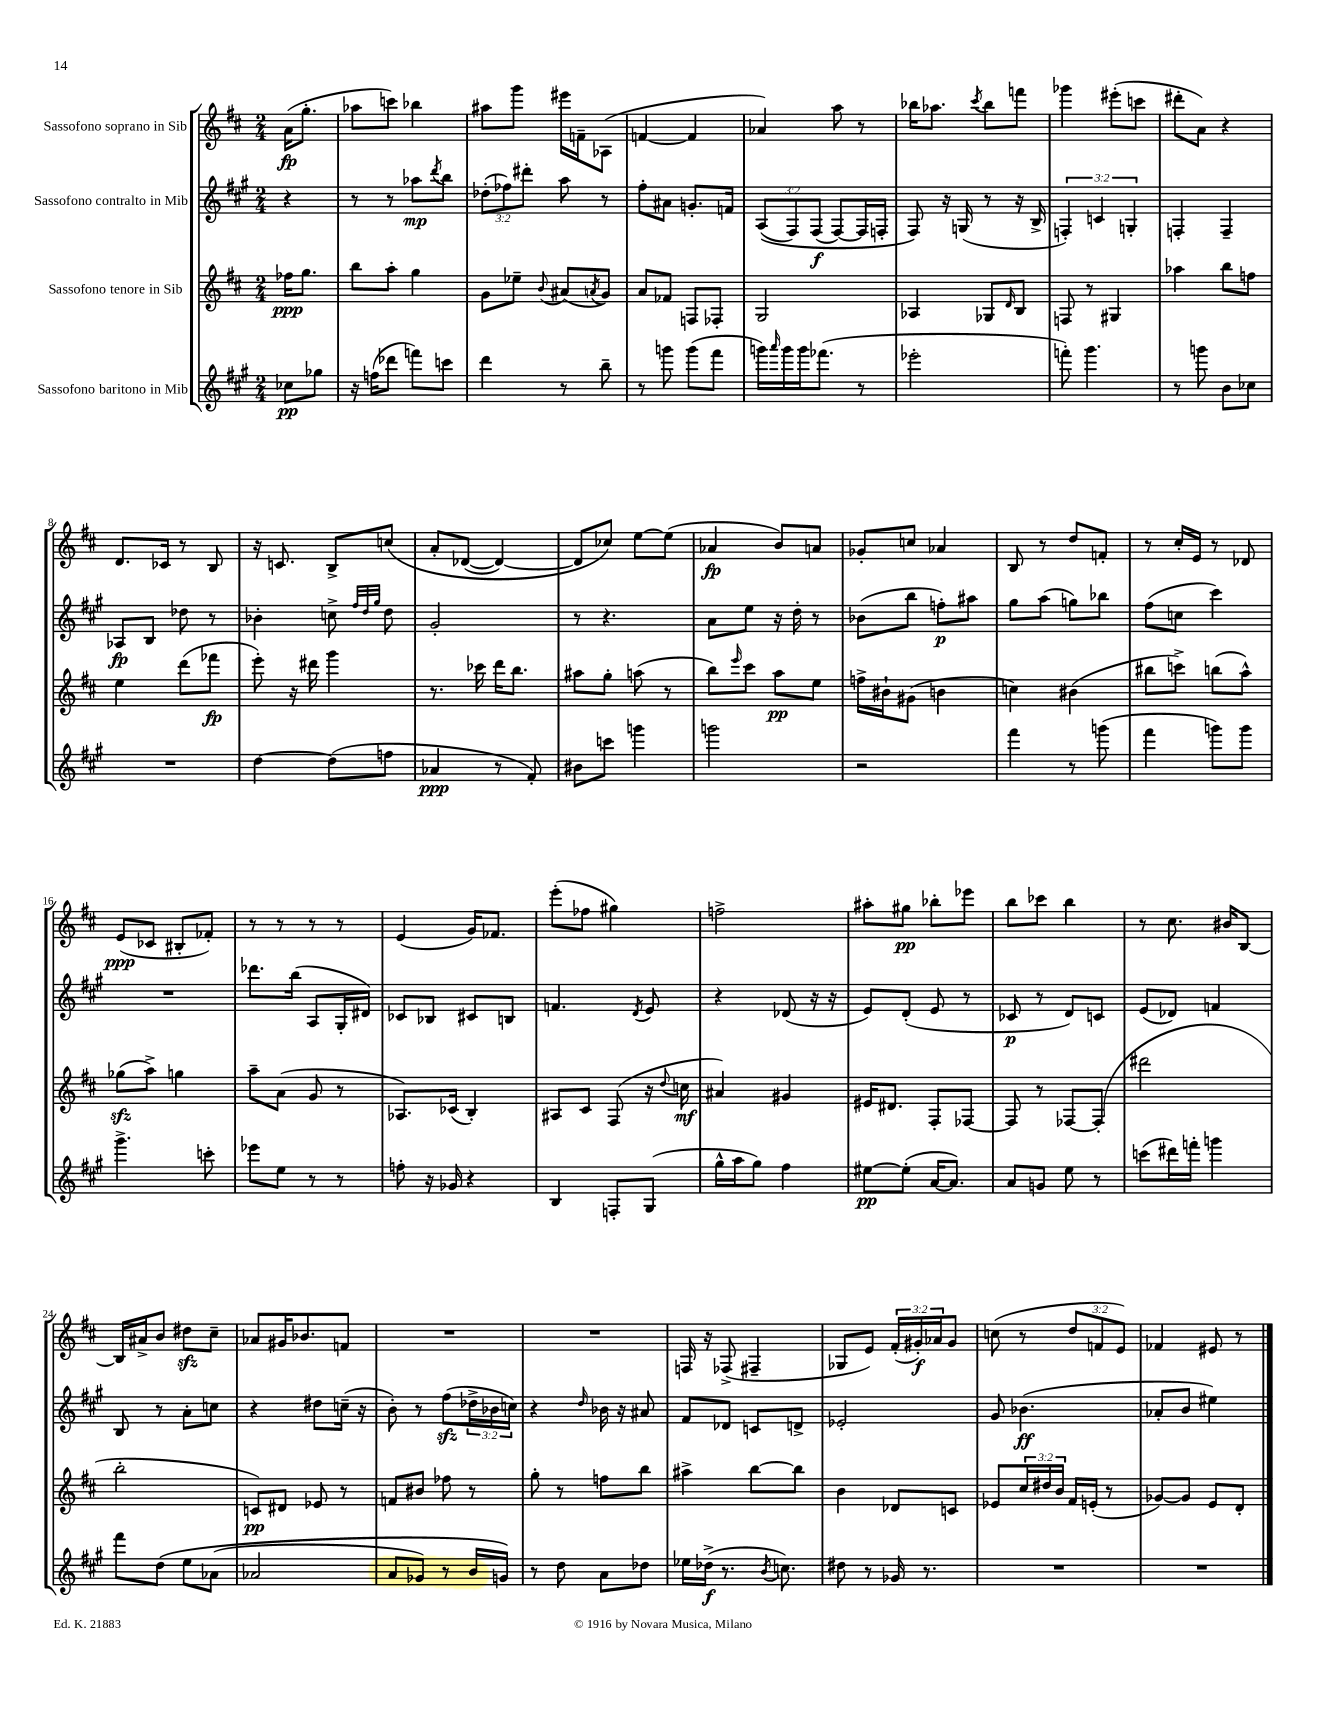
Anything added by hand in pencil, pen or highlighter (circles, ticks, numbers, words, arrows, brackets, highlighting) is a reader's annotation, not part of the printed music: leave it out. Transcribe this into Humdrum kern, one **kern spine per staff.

**kern	**dynam	**kern	**dynam	**kern	**dynam	**kern	**dynam
*part4	*part4	*part3	*part3	*part2	*part2	*part1	*part1
*staff4	*staff4	*staff3	*staff3	*staff2	*staff2	*staff1	*staff1
*I"Sassofono baritono in Mib	*	*I"Sassofono tenore in Sib	*	*I"Sassofono contralto in Mib	*	*I"Sassofono soprano in Sib	*
*clefG2	*	*clefG2	*	*clefG2	*	*clefG2	*
*k[f#c#g#]	*	*k[f#c#]	*	*k[f#c#g#]	*	*k[f#c#]	*
*M2/4	*	*M2/4	*	*M2/4	*	*M2/4	*
=	=	=	=	=	=	=	=
8cc-X\L	pp	16ff-X\KL	ppp	4r	.	(16a\KL	fp
.	.	8.gg\J	.	.	.	8.gg'\J	.
8gg-X\J	.	.	.	.	.	.	.
=1	=1	=1	=1	=1	=1	=1	=1
16r	.	8bb\L	.	8r	.	8aa-X\L	.
(16ffn\KL	.	.	.	.	.	.	.
8ddd-X\J	.	8aa'\J	.	8r	.	8cccn\J)	.
8fffn\L)	.	4gg\	.	8aa-X\L	mp	4bb-X\	.
.	.	.	.	8qddd/	.	.	.
8cccn\J	.	.	.	8bb\J	.	.	.
=2	=2	=2	=2	=2	=2	=2	=2
4ddd\	.	8g\L	.	(12dd-X'\L	.	8aa#X\L	.
.	.	.	.	12ff-X\)	.	.	.
.	.	8ee-X~\J	.	.	.	8ggg\J	.
.	.	.	.	12ddd#X'\J	.	.	.
.	.	8qqb/	.	.	.	.	.
8r	.	(8a#X/L	.	8aa\	.	16eee#X\LL	.
.	.	.	.	.	.	16fn~\J	.
.	.	8qan/	.	.	.	.	.
8bb~\	.	8g/J)	.	8r	.	(8A-X\J	.
=3	=3	=3	=3	=3	=3	=3	=3
8r	.	8a/L	.	8ff#'\L	.	[4fn/	.
8gggn\	.	8f-X/J	.	8a#X\J	.	.	.
(8ggg\L	.	8Fn/L	.	8.gn'/L	.	4f/]	.
8fff#\J	.	8F-X'/J	.	.	.	.	.
.	.	.	.	16fn/Jk	.	.	.
=4	=4	=4	=4	=4	=4	=4	=4
16gggn\LL)	.	2G/	.	((12A/L	.	4a-X/)	.
16qqaaa/	.	.	.	.	.	.	.
16ggg\	.	.	.	.	.	.	.
.	.	.	.	12F#/)	.	.	.
16ggg\J	.	.	.	.	.	.	.
.	.	.	.	(12F#/J	f	.	.
(8.fff-X\J	.	.	.	.	.	.	.
.	.	.	.	[8F#/L)	.	8aa\	.
8r	.	.	.	16F#/L]	.	8r	.
.	.	.	.	16Fn'/JJ	.	.	.
=5	=5	=5	=5	=5	=5	=5	=5
2eee-X'\	.	4A-X/	.	8F#/)	.	16bb-X\KL	.
.	.	.	.	.	.	8.aa-X\J	.
.	.	.	.	16r	.	.	.
.	.	.	.	(16Gn/	.	.	.
.	.	.	.	.	.	8qccc#/	.
.	.	8G-X/L	.	8r	.	8bb-\L	.
.	.	16qqd/	.	.	.	.	.
.	.	8B/J	.	16r	.	8fffn\J	.
.	.	.	.	16B^/	.	.	.
=6	=6	=6	=6	=6	=6	=6	=6
8fffn'\)	.	8Fn/	.	6Fn'/)	.	4ggg-X\	.
4.ggg#\	.	8r	.	.	.	.	.
.	.	.	.	6cn/	.	.	.
.	.	4G#X/	.	.	.	(8eee#X'\L	.
.	.	.	.	6Gn'/	.	.	.
.	.	.	.	.	.	8cccn\J	.
=7	=7	=7	=7	=7	=7	=7	=7
8r	.	4aa-X\	.	4Fn'/	.	8ddd#X'\L	.
8gggn\	.	.	.	.	.	8a\J)	.
8b\L	.	8bb\L	.	4F~/	.	4r	.
8cc-X\J	.	8ffn\J	.	.	.	.	.
!!LO:LB:g=z
=8	=8	=8	=8	=8	=8	=8	=8
2r	.	4ee\	.	8A-X/L	fp	8.d/L	.
.	.	.	.	8B/J	.	.	.
.	.	.	.	.	.	16c-X/Jk	.
.	.	(8ddd\L	.	8dd-X\	.	8r	.
.	.	8fff-X\J	fp	8r	.	8B/	.
=9	=9	=9	=9	=9	=9	=9	=9
[4dd\	.	8eee'\)	.	4b-X'\	.	16r	.
.	.	.	.	.	.	8.cn/	.
.	.	16r	.	.	.	.	.
.	.	16ddd#X\	.	.	.	.	.
(8dd\L]	.	4ggg\	.	8ccn^\	.	8B^/L	.
.	.	.	.	32qqff#/LLL	.	.	.
.	.	.	.	32qqdd/	.	.	.
.	.	.	.	32qqgg#/JJJ	.	.	.
8ffn\J	.	.	.	8dd\	.	(8ccn/J	.
=10	=10	=10	=10	=10	=10	=10	=10
4a-X/	ppp	8.r	.	2g#'/	.	8a'/L	.
.	.	.	.	.	.	([8d-X/J	.
.	.	16ccc-X\	.	.	.	.	.
8r	.	16ddd\KL	.	.	.	4d-/_)	.
.	.	8.bb\J	.	.	.	.	.
8f#'/)	.	.	.	.	.	.	.
=11	=11	=11	=11	=11	=11	=11	=11
8b#X\L	.	8aa#X\L	.	8r	.	8d-/L]	.
8cccn\J	.	8gg'\J	.	4.r	.	8cc-X/J)	.
4gggn\	.	(8aan\	.	.	.	[8ee\L	.
.	.	8r	.	.	.	(8ee\J]	.
=12	=12	=12	=12	=12	=12	=12	=12
2gggn\	.	8bb\L)	.	8a\L	.	4a-X/	fp
.	.	16qqeee/	.	.	.	.	.
.	.	8ccc#\J	.	8ee\J	.	.	.
.	.	8aa\L	pp	16r	.	8b/L)	.
.	.	.	.	16dd'\	.	.	.
.	.	8ee\J	.	8r	.	8an/J	.
=13	=13	=13	=13	=13	=13	=13	=13
2r	.	16ffn^\LL	.	(8b-X\L	.	8g-X'/L	.
.	.	16b#X`\J	.	.	.	.	.
.	.	(8g#X\J	.	8bb\J	.	8ccn/J	.
.	.	4bn\	.	8ffn'\L)	p	4a-X/	.
.	.	.	.	8aa#X\J	.	.	.
=14	=14	=14	=14	=14	=14	=14	=14
4fff#\	.	4ccn\)	.	8gg#\L	.	8B/	.
.	.	.	.	(8aa\J	.	8r	.
8r	.	(4b#X\	.	8ggn\L)	.	8dd/L	.
(8gggn\	.	.	.	8bb-X\J	.	8fn'/J	.
=15	=15	=15	=15	=15	=15	=15	=15
4fff#\	.	8bb#X\L	.	(8ff#\L	.	8r	.
.	.	8cccn^\J)	.	8ccn\J	.	16cc#'/LL	.
.	.	.	.	.	.	16e/JJ	.
8gggn\L)	.	(8bbn\L	.	4ccc#\)	.	8r	.
8ggg\J	.	8aa^^\J)	.	.	.	8d-X/	.
!!LO:LB:g=z
=16	=16	=16	=16	=16	=16	=16	=16
4.ggg#^\	.	(8gg-Xzz\L	.	2r	.	(8e/L	ppp
.	.	8aa^\J)	.	.	.	8c-X/J	.
.	.	4ggn\	.	.	.	8B#X'/L	.
8cccn'\	.	.	.	.	.	8f-X'/J)	.
=17	=17	=17	=17	=17	=17	=17	=17
8eee-X\L	.	8aa~\L	.	8.ddd-X\L	.	8r	.
8ee\J	.	(8a\J	.	.	.	8r	.
.	.	.	.	(16bb\Jk	.	.	.
8r	.	8g/	.	8A/L	.	8r	.
8r	.	8r	.	16G#'/L	.	8r	.
.	.	.	.	16d#X/JJ)	.	.	.
=18	=18	=18	=18	=18	=18	=18	=18
8ffn'\	.	8.A-X/L)	.	8c-X/L	.	(4e/	.
16r	.	.	.	8B-X/J	.	.	.
16g-X/	.	(16c-X/Jk	.	.	.	.	.
4r	.	4B'/)	.	8c#X/L	.	16g/KL)	.
.	.	.	.	.	.	8.f-X/J	.
.	.	.	.	8Bn/J	.	.	.
=19	=19	=19	=19	=19	=19	=19	=19
4B/	.	8A#X/L	.	4.fn/	.	(8eee'\L	.
.	.	8c#/J	.	.	.	8ff-X\J	.
8Fn'/L	.	(8F#/	.	.	.	4gg#X\)	.
.	.	.	.	8qd/	.	.	.
(8G#/J	.	16r	.	8e/	.	.	.
.	.	8qqdd/	.	.	.	.	.
.	.	16ccn\	mf	.	.	.	.
=20	=20	=20	=20	=20	=20	=20	=20
16gg#^^\LL	.	4a#X/)	.	4r	.	2ffn^\	.
16aa\J	.	.	.	.	.	.	.
8gg#\J)	.	.	.	.	.	.	.
4ff#\	.	4g#X/	.	(8d-X/	.	.	.
.	.	.	.	16r	.	.	.
.	.	.	.	16r	.	.	.
=21	=21	=21	=21	=21	=21	=21	=21
[8ee#X\L	pp	16e#X/KL	.	8e/L)	.	8aa#X'\L	.
.	.	8.d#X/J	.	.	.	.	.
(8ee#'\J]	.	.	.	(8d'/J	.	8gg#X\J	pp
[16a/KL	.	8F#'/L	.	8e/	.	8bb-X'\L	.
8.a/J])	.	.	.	.	.	.	.
.	.	[8F-X/J	.	8r	.	8eee-X\J	.
=22	=22	=22	=22	=22	=22	=22	=22
8a/L	.	8F-/]	.	8c-X/	p	8bb\L	.
8gn/J	.	8r	.	8r	.	8ccc-X\J	.
8ee\	.	[8F-X/L	.	8d/L)	.	4bb\	.
8r	.	(8F-'/J]	.	8cn/J	.	.	.
=23	=23	=23	=23	=23	=23	=23	=23
(8cccn\L	.	2ddd#X\	.	(8e/L	.	8r	.
16ddd#X\L)	.	.	.	8d-X/J)	.	8.cc#\	.
16fffn'\JJ	.	.	.	.	.	.	.
4gggn\	.	.	.	4fn/	.	.	.
.	.	.	.	.	.	16b#X/KL	.
.	.	.	.	.	.	[8B/J	.
!!LO:LB:g=z
=24	=24	=24	=24	=24	=24	=24	=24
8fff#\L	.	2bb'\	.	8B/	.	16B/LL]	.
.	.	.	.	.	.	16a#X^/J	.
(8dd\J	.	.	.	8r	.	8b/J	.
8ee\L	.	.	.	8a'\L	.	8dd#Xzz\L	.
(8a-X\J	.	.	.	8ccn\J	.	8cc#~\J	.
=25	=25	=25	=25	=25	=25	=25	=25
2a-X/	.	8cn/L)	pp	4r	.	8a-X/L	.
.	.	8d#X/J	.	.	.	16g#X/K	.
.	.	.	.	.	.	8.b-X/	.
.	.	8e-X/	.	8dd#X\L	.	.	.
.	.	8r	.	(16ccn~\Jk	.	8fn/J	.
.	.	.	.	16r	.	.	.
=26	=26	=26	=26	=26	=26	=26	=26
8a/L	.	8fn/L	.	8b'\)	.	2r	.
8g-X/J)	.	8b#X/J	.	8r	.	.	.
8r	.	8ff-X\	.	(8ff#zz\L	.	.	.
16b/LL	.	8r	.	24dd-X^\L	.	.	.
.	.	.	.	24b-X\	.	.	.
16gn/JJ)	.	.	.	.	.	.	.
.	.	.	.	24ccn\JJ)	.	.	.
=27	=27	=27	=27	=27	=27	=27	=27
8r	.	8gg'\	.	4r	.	2r	.
8dd\	.	8r	.	.	.	.	.
.	.	.	.	16qqdd/	.	.	.
8a\L	.	8ffn\L	.	16b-X\	.	.	.
.	.	.	.	16r	.	.	.
8dd-X\J	.	8bb\J	.	8a#X/	.	.	.
=28	=28	=28	=28	=28	=28	=28	=28
16ee-X\LL	.	4aa#X^\	.	8f#/L	.	16Fn/	.
(16dd-X^\JJ	f	.	.	.	.	16r	.
8.r	.	.	.	8d-X/J	.	(8F-X^/	.
.	.	[8bb\L	.	8cn/L	.	4F#X~/	.
8qb/	.	.	.	.	.	.	.
8.ccn\)	.	.	.	.	.	.	.
.	.	8bb\J]	.	8dn^/J	.	.	.
=29	=29	=29	=29	=29	=29	=29	=29
8dd#X\	.	4b\	.	2e-X'/	.	8G-X/L	.
8r	.	.	.	.	.	8e/J)	.
16g-X/	.	8d-X/L	.	.	.	(24f#'/LL	.
.	.	.	.	.	.	24g#X'/)	f
8.r	.	.	.	.	.	.	.
.	.	.	.	.	.	24a-X/J	.
.	.	8cn/J	.	.	.	8g#/J	.
=30	=30	=30	=30	=30	=30	=30	=30
2r	.	8e-X/L	.	8g#/	.	(8ccn\	.
.	.	24cc#/L	.	(4.b-X\	ff	8r	.
.	.	24dd#X/	.	.	.	.	.
.	.	24b/JJ	.	.	.	.	.
.	.	16f#/LL	.	.	.	12dd/L	.
.	.	(16en'/JJ	.	.	.	.	.
.	.	.	.	.	.	12fn/	.
.	.	8r	.	.	.	.	.
.	.	.	.	.	.	12e/J)	.
=31	=31	=31	=31	=31	=31	=31	=31
2r	.	[8g-X/L)	.	8a-X'/L	.	4f-X/	.
.	.	8g-/J]	.	8b/J	.	.	.
.	.	8e/L	.	4ee#X\)	.	8e#X/	.
.	.	8d'/J	.	.	.	8r	.
==	==	==	==	==	==	==	==
*-	*-	*-	*-	*-	*-	*-	*-
